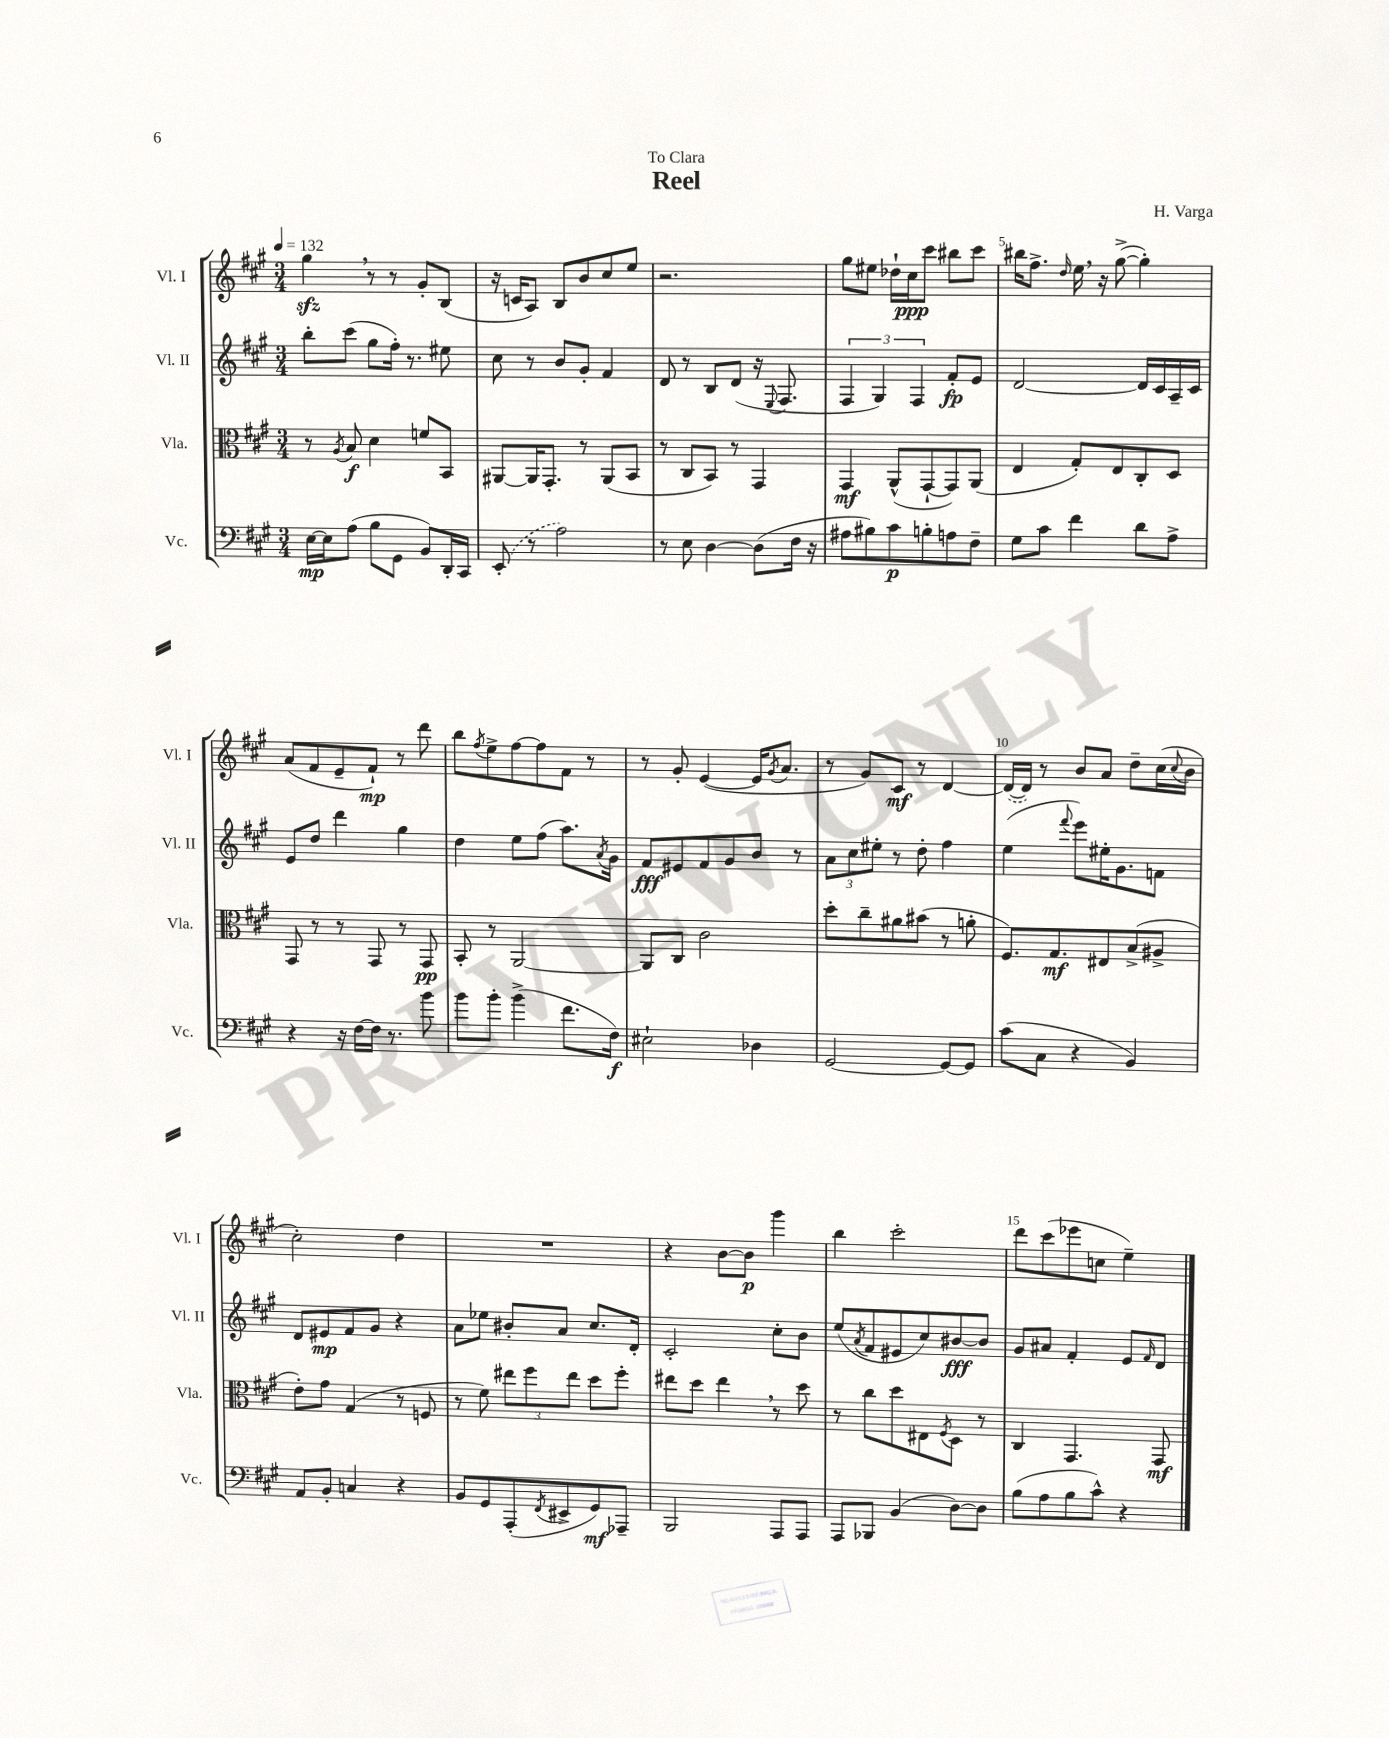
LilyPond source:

\header { title = "Reel" composer = "H. Varga" dedication = "To Clara" }
<<
\new StaffGroup <<
\new Staff = "s0" \with { instrumentName = "Vl. I" shortInstrumentName = "Vl. I" } {
    \clef treble \key a \major \numericTimeSignature \time 3/4 \tempo 4 = 132
    gis''4\sfz \breathe r8 r8 gis'8-. b8( |
    r16 c'16 a8) b8 b'8 cis''8 e''8 |
    r2. |
    gis''8 eis''8 des''16-! cis''16\ppp cis'''8 bis''8 cis'''8 |
    bis''16 fis''8.-> \grace { d''16 } e''16 \breathe r16 gis''8~->( gis''4-.) |
    a'8( fis'8 e'8-- fis'8-!\mp) r8 d'''8 |
    b''8 \acciaccatura { fis''8 } e''8-> fis''8~ fis''8 fis'8 r8 |
    r8 gis'8-. e'4~( e'16 \acciaccatura { gis'8 } a'8. |
    r8 gis'8) cis'8\mf r8 d'4~ |
    \once \slurDashed d'16~( d'16) r8 b'8 a'8 d''8-- cis''16( \appoggiatura { cis''8 } b'16 |
    cis''2-.) d''4 |
    R2. |
    r4 b'8~ b'8\p gis'''4 |
    b''4 cis'''2-. |
    d'''8 cis'''8( ees'''8 c''8 e''4--) \bar "|." |
}
\new Staff = "s1" \with { instrumentName = "Vl. II" shortInstrumentName = "Vl. II" } {
    \clef treble \key a \major \numericTimeSignature \time 3/4
    b''8-. cis'''8( gis''8 fis''16-.) r8. eis''8 |
    cis''8 r8 b'8 gis'8-. fis'4 |
    d'8 r8 b8 d'8( r16 \appoggiatura { e8 } fis8. |
    \tuplet 3/2 { fis4 gis4) fis4 } fis'8-.\fp e'8 |
    d'2~ d'16 cis'16 a16-- cis'16 |
    e'8 d''8 d'''4 gis''4 |
    d''4 e''8 fis''8( a''8.) \acciaccatura { a'8 } gis'16 |
    fis'8\fff eis'8 fis'8 gis'8 b'8 r8 |
    \tuplet 3/2 { a'8 cis''8 eis''8-. } r8 d''8-. fis''4 |
    e''4( \appoggiatura { fis'''8 } e'''8) eis''16-. gis'8. f'8 |
    d'8 eis'8\mp fis'8 gis'8 r4 |
    a'8 ees''8 bis'8-. a'8 cis''8. d'16-. |
    cis'2-. cis''8-. b'8 |
    e''8( \acciaccatura { a'8 } fis'8 eis'8 cis''8) bis'8~\fff bis'8 |
    gis'8 ais'8 fis'4-. e'8 \grace { fis'16 } d'8 \bar "|." |
}
\new Staff = "s2" \with { instrumentName = "Vla." shortInstrumentName = "Vla." } {
    \clef alto \key a \major \numericTimeSignature \time 3/4
    r8 \acciaccatura { a8 } b8\f d'4 f'8 b,8 |
    ais,8~ ais,16 gis,8.-. r8 ais,8( b,8 |
    r8 cis8 b,8) r8 gis,4 |
    gis,4\mf a,8-^( gis,8~-! gis,8) a,8( |
    e4 gis8-.) e8 cis8-. d8 |
    gis,8 r8 r8 gis,8 r8 gis,8\pp |
    b,8-. r8 a,2~ |
    a,8 cis8 cis'2 |
    d''8-. cis''8-- ais'8 bis'8( r8 a'8-. |
    fis8.) gis8.\mf eis8 b8->( ais8-> |
    e'8-.) gis'8 gis4( r8 f8 |
    r8 fis'8) \tuplet 3/2 { eis''8 fis''8 eis''8 } d''8 fis''8-. |
    eis''8 d''8 eis''4 \breathe r8 d''8 |
    r8 cis''8 d''8 eis8 \acciaccatura { fis8 } d8 r8 |
    cis4 gis,4. gis,8\mf \bar "|." |
}
\new Staff = "s3" \with { instrumentName = "Vc." shortInstrumentName = "Vc." } {
    \clef bass \key a \major \numericTimeSignature \time 3/4
    e16~\mp e16 a8( b8 gis,8 b,8) d,16-. cis,16 |
    \once \slurDashed e,8-.( r8 a2) |
    r8 e8 d4~ d8( fis16 r16 |
    ais8 bis8) cis'8\p b8-. a8 fis8-- |
    gis8 cis'8 fis'4 d'8 a8-> |
    r4 r16 fis16~ fis16 r8. b'8 |
    b'8 b'8-. b'4->( fis'8. fis16\f) |
    eis2-! des4 |
    gis,2~ gis,8~ gis,8 |
    cis'8( cis8 r4 b,4) |
    a,8 b,8-. c4 r4 |
    b,8 gis,8 a,,8-.( \acciaccatura { fis,8 } eis,8-> gis,8\mf) aes,,8-- |
    b,,2 a,,8 a,,8 |
    a,,8 bes,,8 b,4( d8~) d8 |
    b8( a8 b8 cis'8-^) r4 \bar "|." |
}
>>
>>
\layout { \context { \Score \override BarNumber.break-visibility = ##(#f #t #t) barNumberVisibility = #(every-nth-bar-number-visible 5) } }
